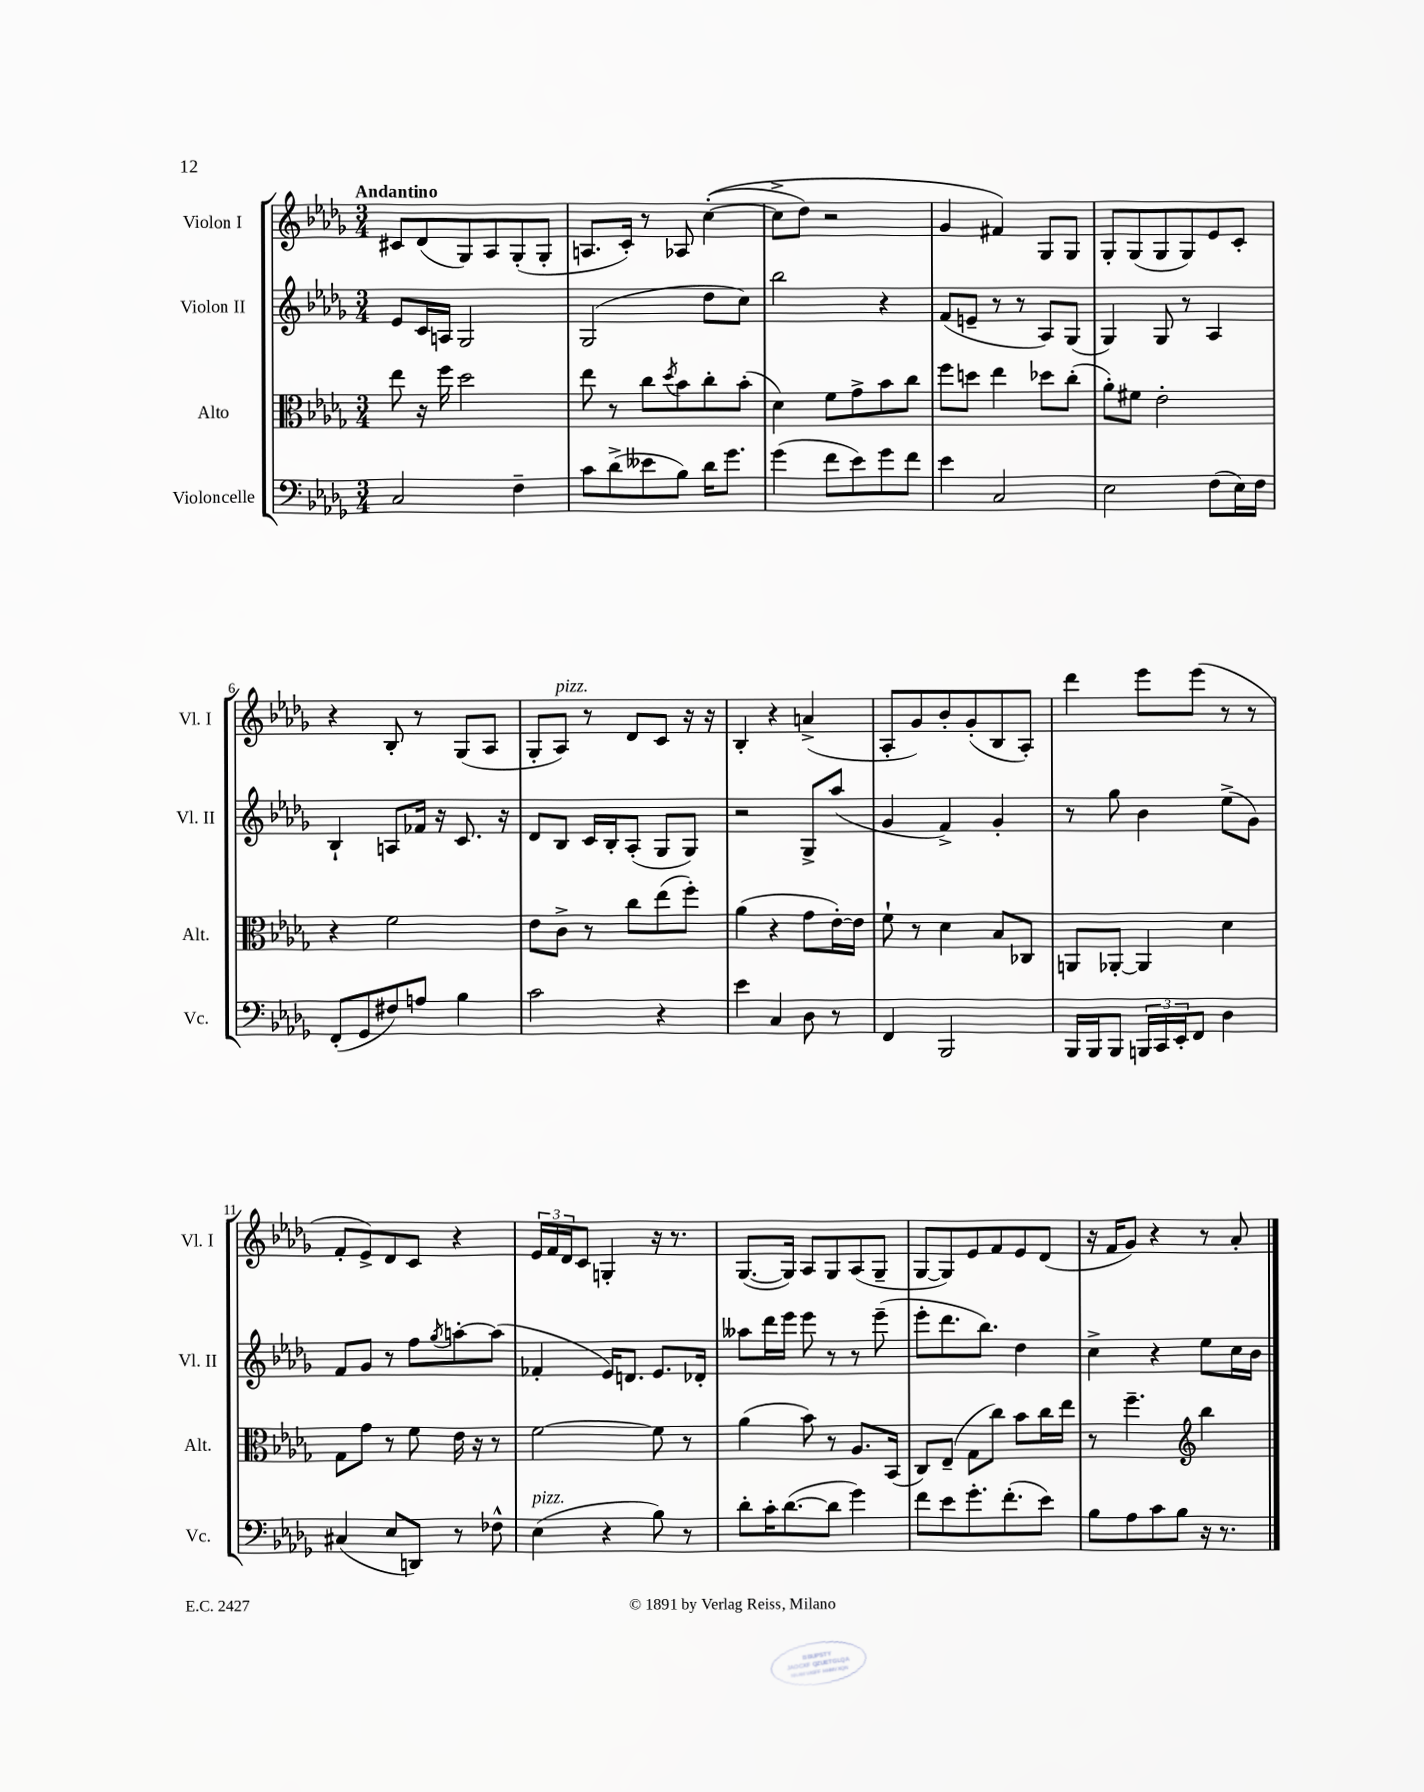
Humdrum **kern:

**kern	**kern	**kern	**kern
*part4	*part3	*part2	*part1
*staff4	*staff3	*staff2	*staff1
*I"Violoncelle	*I"Alto	*I"Violon II	*I"Violon I
*I'Vc.	*I'Alt.	*I'Vl. II	*I'Vl. I
*clefF4	*clefC3	*clefG2	*clefG2
*k[b-e-a-d-g-]	*k[b-e-a-d-g-]	*k[b-e-a-d-g-]	*k[b-e-a-d-g-]
*M3/4	*M3/4	*M3/4	*M3/4
=1	=1	=1	=1
!	!	!	!LO:TX:a:B:t=Andantino
2C/	8ee-\	8e-/L	8c#X/L
.	16r	16c/L	(8d-/
.	16ff\	16An/JJ	.
.	2dd-\	2G-/	8G-/)
.	.	.	8A-/
4F~\	.	.	(8G-'/
.	.	.	8G-'/J
=2	=2	=2	=2
8c\L	8ee-\	(2G-/	8.An/L
(8d-^\	8r	.	.
.	.	.	16c'/Jk)
8e--X\	8cc\L	.	8r
.	8qdd-/	.	.
8B-\J)	8b-\	.	8A-X/
16d-\KL	8cc'\	8dd-\L	(([4cc'\
8.g-\J	.	.	.
.	(8b-'\J	8cc\J)	.
=3	=3	=3	=3
(4g-\	4d-\)	2bb-\	8cc^\L]
.	.	.	8dd-\J)
8f\L	8f\L	.	2r
8e-\)	8g-^\	.	.
8g-\	8b-\	4r	.
8f\J	8cc\J	.	.
=4	=4	=4	=4
4e-\	8ff\L	(8f/L	4g-/
.	8ddn\J	8en~/J	.
2C/	4ee-\	8r	4f#X/)
.	.	8r	.
.	8dd-X\L	8A-/L)	8G-/L
.	(8cc'\J	(8G-/J	8G-/J
=5	=5	=5	=5
2E-\	8a-'\L)	4G-/)	8G-'/L
.	8f#X\J	.	(8G-/
.	2e-'\	8G-/	8G-/
.	.	8r	8G-/)
(8F\L	.	4A-/	8e-/
16E-\L)	.	.	8c'/J
16F\JJ	.	.	.
!!LO:LB:g=z
=6	=6	=6	=6
(8FF'/L	4r	4B-`/	4r
8GG-/	.	.	.
8F#X/)	2f\	8An/L	8B-'/
8An/J	.	16f-X/Jk	8r
.	.	16r	.
4B-\	.	8.c/	(8G-/L
.	.	.	8A-/J
.	.	16r	.
=7	=7	=7	=7
2c\	8e-\L	8d-/L	8G-'/L
!	!	!	!LO:TX:a:i:t=pizz.
.	8c^\J	8B-/J	8A-/J)
.	8r	16c/LL	8r
.	.	16B-'/J	.
.	8cc\L	(8A-'/J	8d-/L
4r	(8ee-\	8G-/L	8c/J
.	8ff'\J)	8G-/J)	16r
.	.	.	16r
=8	=8	=8	=8
4e-\	(4a-\	2r	4B-'/
4C/	4r	.	4r
8D-\	8g-\L	8G-^/L	(4an^/
8r	[16e-'\L)	(8aa-/J	.
.	16e-\JJ]	.	.
=9	=9	=9	=9
4FF/	8f`\	4g-/	8A-'/L
.	8r	.	8g-/)
2BBB-/	4d-\	4f^/)	8b-'/
.	.	.	(8g-'/
.	8B-/L	4g-'/	8B-/
.	8C-X/J	.	8A-'/J)
=10	=10	=10	=10
16BBB-/LL	8AAn/L	8r	4ddd-\
16BBB-/J	.	.	.
8BBB-/J	[8AA-X'/J	8gg-\	.
24BBBn/LL	4AA-/]	4b-\	8eee-\L
24CC/	.	.	.
24EE-'/J	.	.	.
8FF/J	.	.	(8eee-\J
4D-\	4d-\	(8ee-^\L	8r
.	.	8g-\J)	8r
!!LO:LB:g=z
=11	=11	=11	=11
(4C#X/	8G-\L	8f/L	8f'/L
.	8g-\J	8g-/J	8e-^/)
8E-/L	8r	8r	8d-/
8DDn/J)	8f\	8ff\L	8c/J
.	.	8qgg-/	.
8r	16e-\	[8aan'\	4r
.	16r	.	.
8F-X^^\	8r	(8aa\J]	.
=12	=12	=12	=12
!LO:TX:a:i:t=pizz.	!	!	!
(4E-\	[2f\	4f-X'/	24e-/LL
.	.	.	24f/
.	.	.	24d-/J
.	.	.	8c/J
4r	.	16e-/KL)	4Gn'/
.	.	8.dn/J	.
8B-\)	8f\]	8.e-/L	16r
.	.	.	8.r
8r	8r	.	.
.	.	16d-X'/Jk	.
=13	=13	=13	=13
8d-'\L	(4a-\	8aa--X\L	([8.G-/L
16c'\K	.	16ddd-\L	.
([8.d-\	.	16eee-\JJ	16G-/Jk])
.	8b-\)	8eee-\	8A-/L
8d-\J]	8r	8r	8G-/
4g-\)	8.A-/L	8r	(8A-/
.	.	(8eee-~\	8G-~/J
.	(16BB-/Jk	.	.
=14	=14	=14	=14
8f\L	8C/L)	8eee-'\L	[8G-/L
8e-\	(8E-~/J	8.ddd-\	8G-/])
8.g-'\	8G-\L	.	8e-/
.	.	8.bb-\J)	.
.	8cc\J)	.	8f/
(8.f'\	.	.	.
.	8b-\L	4dd-\	8e-/
8e-\J)	16cc\L	.	(8d-/J
.	16ee-\JJ	.	.
=15	=15	=15	=15
8B-\L	8r	4cc^\	16r
.	.	.	16f/KL
8A-\	4.ff~\	.	8g-/J)
8c\	.	4r	4r
8B-\J	.	.	.
*	*clefG2	*	*
16r	4bb-\	8ee-\L	8r
8.r	.	.	.
.	.	16cc\L	8a-'/
.	.	16b-\JJ	.
==	==	==	==
*-	*-	*-	*-
